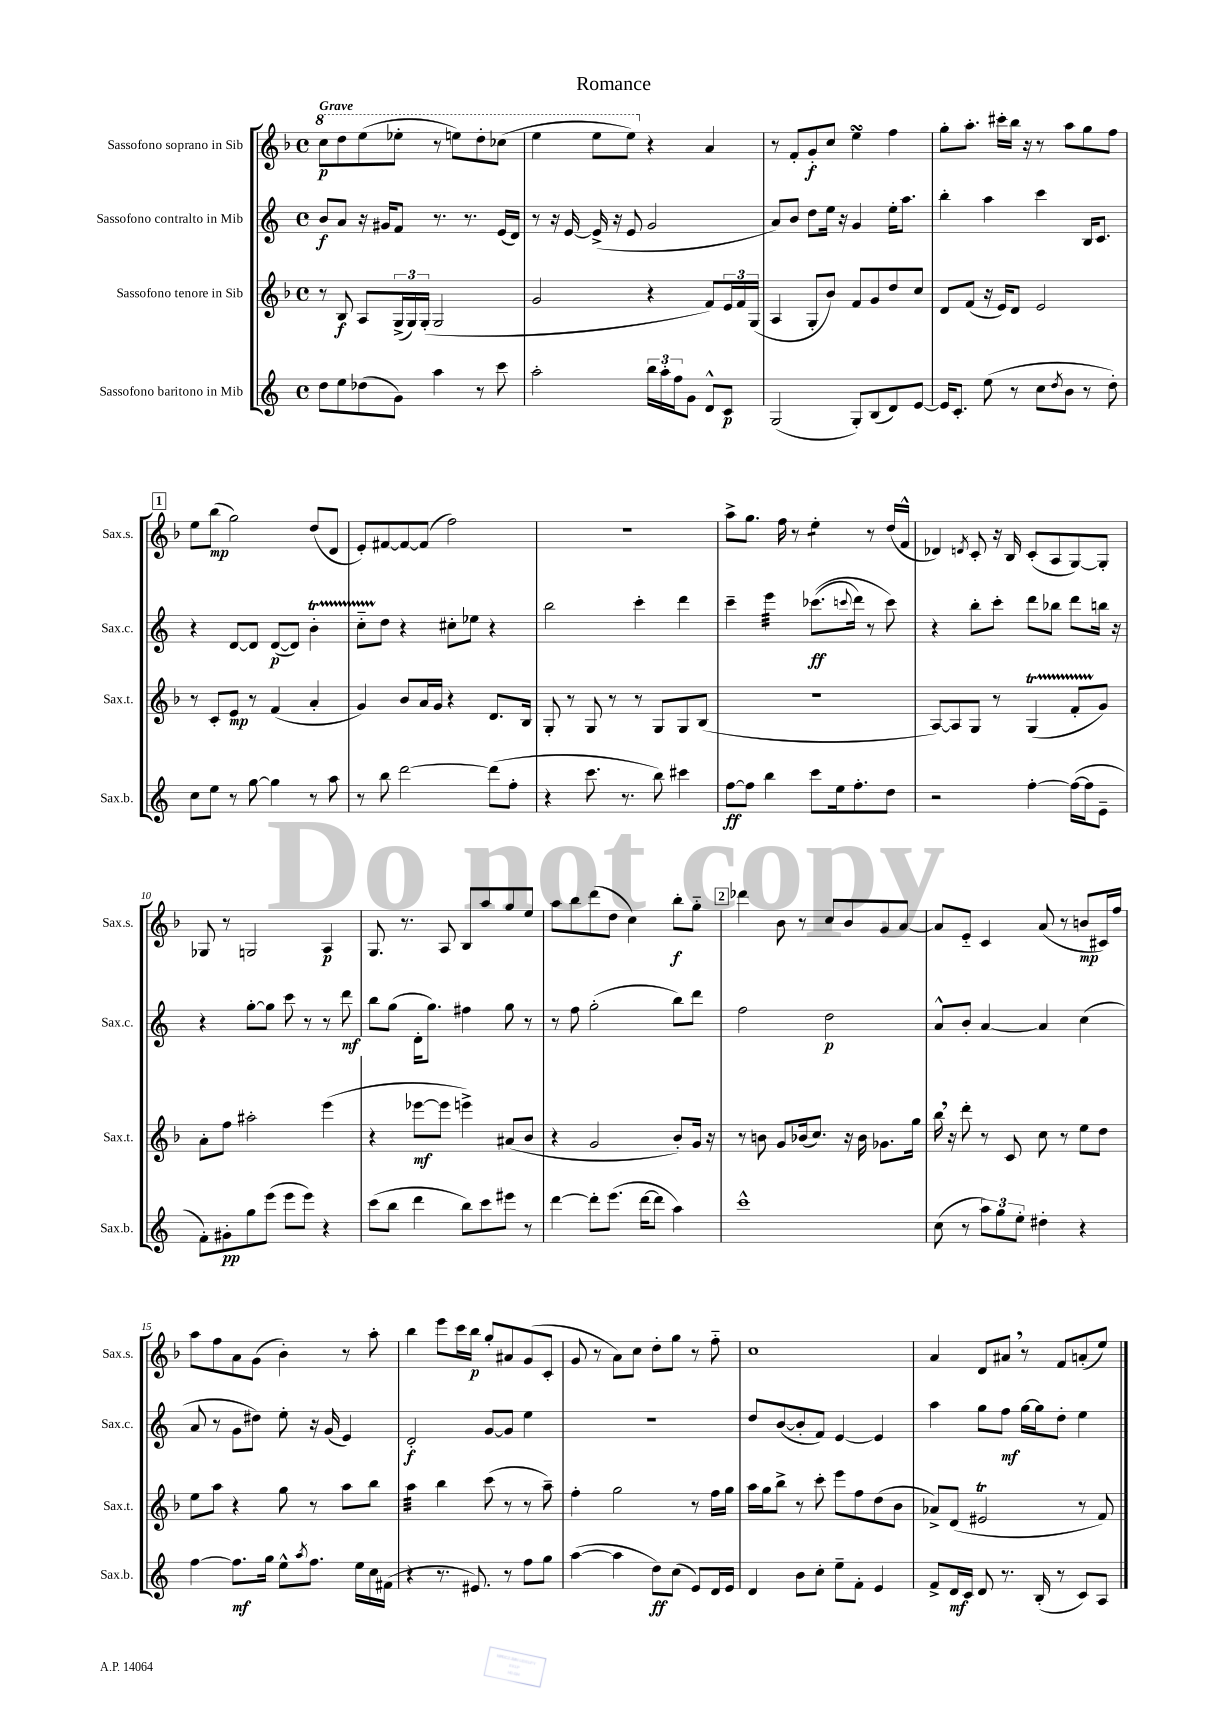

**kern	**kern	**kern	**kern
*staff4	*staff3	*staff2	*staff1
*clefG2	*clefG2	*clefG2	*clefG2
*k[]	*k[b-]	*k[]	*k[b-]
*M4/4	*M4/4	*M4/4	*M4/4
*met(c)	*met(c)	*met(c)	*met(c)
8dd	8r	8b	8ccc
8ee	8B-	8a	8ddd
(8dd-	8A	16r	(8eee
.	.	16g#	.
8g)	(24G^	8f	8eee-'
.	24G)	.	.
.	(24G'	.	.
4aa	2G	8.r	8r
.	.	.	8eee)
.	.	8.r	.
8r	.	.	8ddd'
8ccc	.	(16e	(8ccc-
.	.	16d)	.
=	=	=	=
2aa'	2g	8r	4eee
.	.	16r	.
.	.	[16e	.
.	.	(16e^]	8eee
.	.	16r	.
.	.	8e	8eee)
24bb	4r	2g	4r
24aa'	.	.	.
24ff	.	.	.
8g	.	.	.
8d^^	8f)	.	4a
8c	24e	.	.
.	24f	.	.
.	(24G	.	.
=	=	=	=
(2G	4A	8a)	8r
.	.	8b	8f'
.	8G'	8dd	8g'
.	8b-)	16ee	8cc
.	.	16r	.
8G')	8f	4g	4ee
(8B	8g	.	.
8d)	8dd	16ee'	4ff
.	.	8.aa	.
[8e	8cc	.	.
=	=	=	=
16e]	8d	4bb'	8gg'
8.c'	.	.	.
.	(8f	.	8.aa'
(8ee	16r	4aa	.
.	16e)	.	16ccc#'
8r	8d	.	16bb-
.	.	.	16r
8cc	2e	4ccc	8r
8qdd	.	.	.
8b	.	.	8aa
8r	.	16B	8gg
.	.	8.c	.
8dd')	.	.	8ff
=	=	=	=
8cc	8r	4r	8ee
8ee	8c'	.	(8bb-
8r	8e	[8d	2gg)
[8gg	8r	8d]	.
4gg]	(4f	([8d	.
.	.	8d])	.
8r	4a'	4b'	(8dd
8aa	.	.	8d
=	=	=	=
8r	4g)	8cc'~	8e')
8bb	.	8dd	[8f#
[2ddd	8b-	4r	8f#_
.	16a	.	(8f#]
.	16g	.	.
.	4r	8cc#'	2ff)
.	.	8ee-	.
(8ddd]	8.d	4r	.
8ff'	.	.	.
.	16B-	.	.
=	=	=	=
4r	8G'	2bb	1r
.	8r	.	.
8.ccc	8G	.	.
.	8r	.	.
8.r	.	.	.
.	8r	4ccc'	.
8bb)	8G	.	.
4ccc#	8G	4ddd	.
.	(8B-	.	.
=	=	=	=
[8ff	1r	4ccc~	8aa^
8ff]	.	.	8.gg
4bb	.	4eee	.
.	.	.	16ff
.	.	.	8r
8ccc	.	&((8.ccc-	4ee'
16ee	.	.	.
.	.	8qqccc	.
8.ff'	.	16ddd)	.
.	.	8r	8r
8dd	.	8ccc&)	(16dd
.	.	.	16f^^
=	=	=	=
2r	[8A)	4r	4d-)
.	8A]	.	.
.	.	.	8qd
.	8G	8bb'	8c'
.	8r	8ccc'	16r
.	.	.	16B-
[4ff'	(4G	8ddd	(8c'
.	.	8bb-	8A
(16ff_	8f'	8ddd	[8G)
16ff]	.	.	.
8e~	8g)	16bb	8G']
.	.	16r	.
=	=	=	=
8f')	8a'	4r	8G-
8g#'	8ff	.	8r
8gg	2aa#'	[8gg'	2G
(8eee	.	8gg]	.
8eee	.	8ccc	.
8eee)	.	8r	.
4r	(4eee	8r	4A
.	.	8ddd	.
=	=	=	=
(8ccc	4r	8bb	8.G
8bb	.	(8gg	.
.	.	.	8.r
4ddd	[8eee-	16d'	.
.	.	8.gg)	.
.	8eee-]	.	8A
8bb)	4eee^)	4ff#	8B-
8ccc	.	.	8aa
8eee#	(8a#	8gg	8gg
8r	8b-	8r	8ee
=	=	=	=
[4ddd	4r	8r	8aa
.	.	8ff	8bb-
8ddd']	2g	(2gg'	(8ddd
(8.eee	.	.	8dd
.	.	.	4cc)
[16ddd	.	.	.
8ddd]	.	.	.
4aa)	8b-')	8bb)	8bb-'
.	16g	8ddd	8gg'~
.	16r	.	.
=	=	=	=
1ccc^^	8r	2ff	4ddd-
.	8b	.	.
.	8g	.	8b-
.	(16b-	.	8r
.	8.cc)	.	.
.	.	2dd	8cc
.	16r	.	8b-
.	16b-	.	.
.	8.g-	.	8g
.	.	.	[8a
.	16gg	.	.
=	=	=	=
(8cc	16bb-	8a^^	8a]
.	16r	.	.
8r	8ddd'	8b'	8e'~
12aa)	8r	[4a	4c
12gg	.	.	.
.	8c	.	.
12ee'	.	.	.
4dd#'	8cc	4a]	(8a
.	8r	.	8r
4r	8ee	(4cc	8b
.	8dd	.	16c#)
.	.	.	16ff
=	=	=	=
[4ff	8ee	8a	8aa
.	8aa	8r	8ff
8.ff]	4r	8g	8a
.	.	8dd#)	(8g
16gg	.	.	.
8ee^^	8gg	8ee'	4b-')
8qaa	.	.	.
8.ff	8r	16r	.
.	.	(16g	.
.	8aa	4e)	8r
16ee	.	.	.
16cc	8bb-	.	8aa'
(16f#	.	.	.
=	=	=	=
4r	4aa	2d'	4bb-
8.r	4bb-	.	8eee
.	.	.	16ccc
8.e#)	.	.	16bb-
.	(8ccc	[8g	8gg'
8r	8r	8g]	8a#
8ff	8r	4ee	(8g
8gg	8aa~)	.	8c'
=	=	=	=
([4aa	4ff'	1r	8g
.	.	.	8r
4aa]	2gg	.	8a)
.	.	.	8cc
8dd)	.	.	8dd'
(8cc	.	.	8gg
8e)	8r	.	8r
16d	16ff	.	8ff'~
16e	16gg	.	.
=	=	=	=
4d	16aa	8dd	1cc
.	16gg	.	.
.	8bb-^	([8b	.
8b	8r	8b']	.
8cc'	8ccc'	8f)	.
8ee~	8eee	[4e	.
8f'	8ff	.	.
4e	(8dd	4e]	.
.	8b-	.	.
=	=	=	=
8f^	8a-^)	4aa	4a
16d	(8d	.	.
16c	.	.	.
8d	2e#	8gg	8d
8.r	.	8ff	8a#
.	.	[16gg	8r
(16B'	.	16gg]	.
8r	.	8dd'	8f
8c)	8r	4ee	(8a'
8A	8f)	.	8ee)
==	==	==	==
*-	*-	*-	*-
